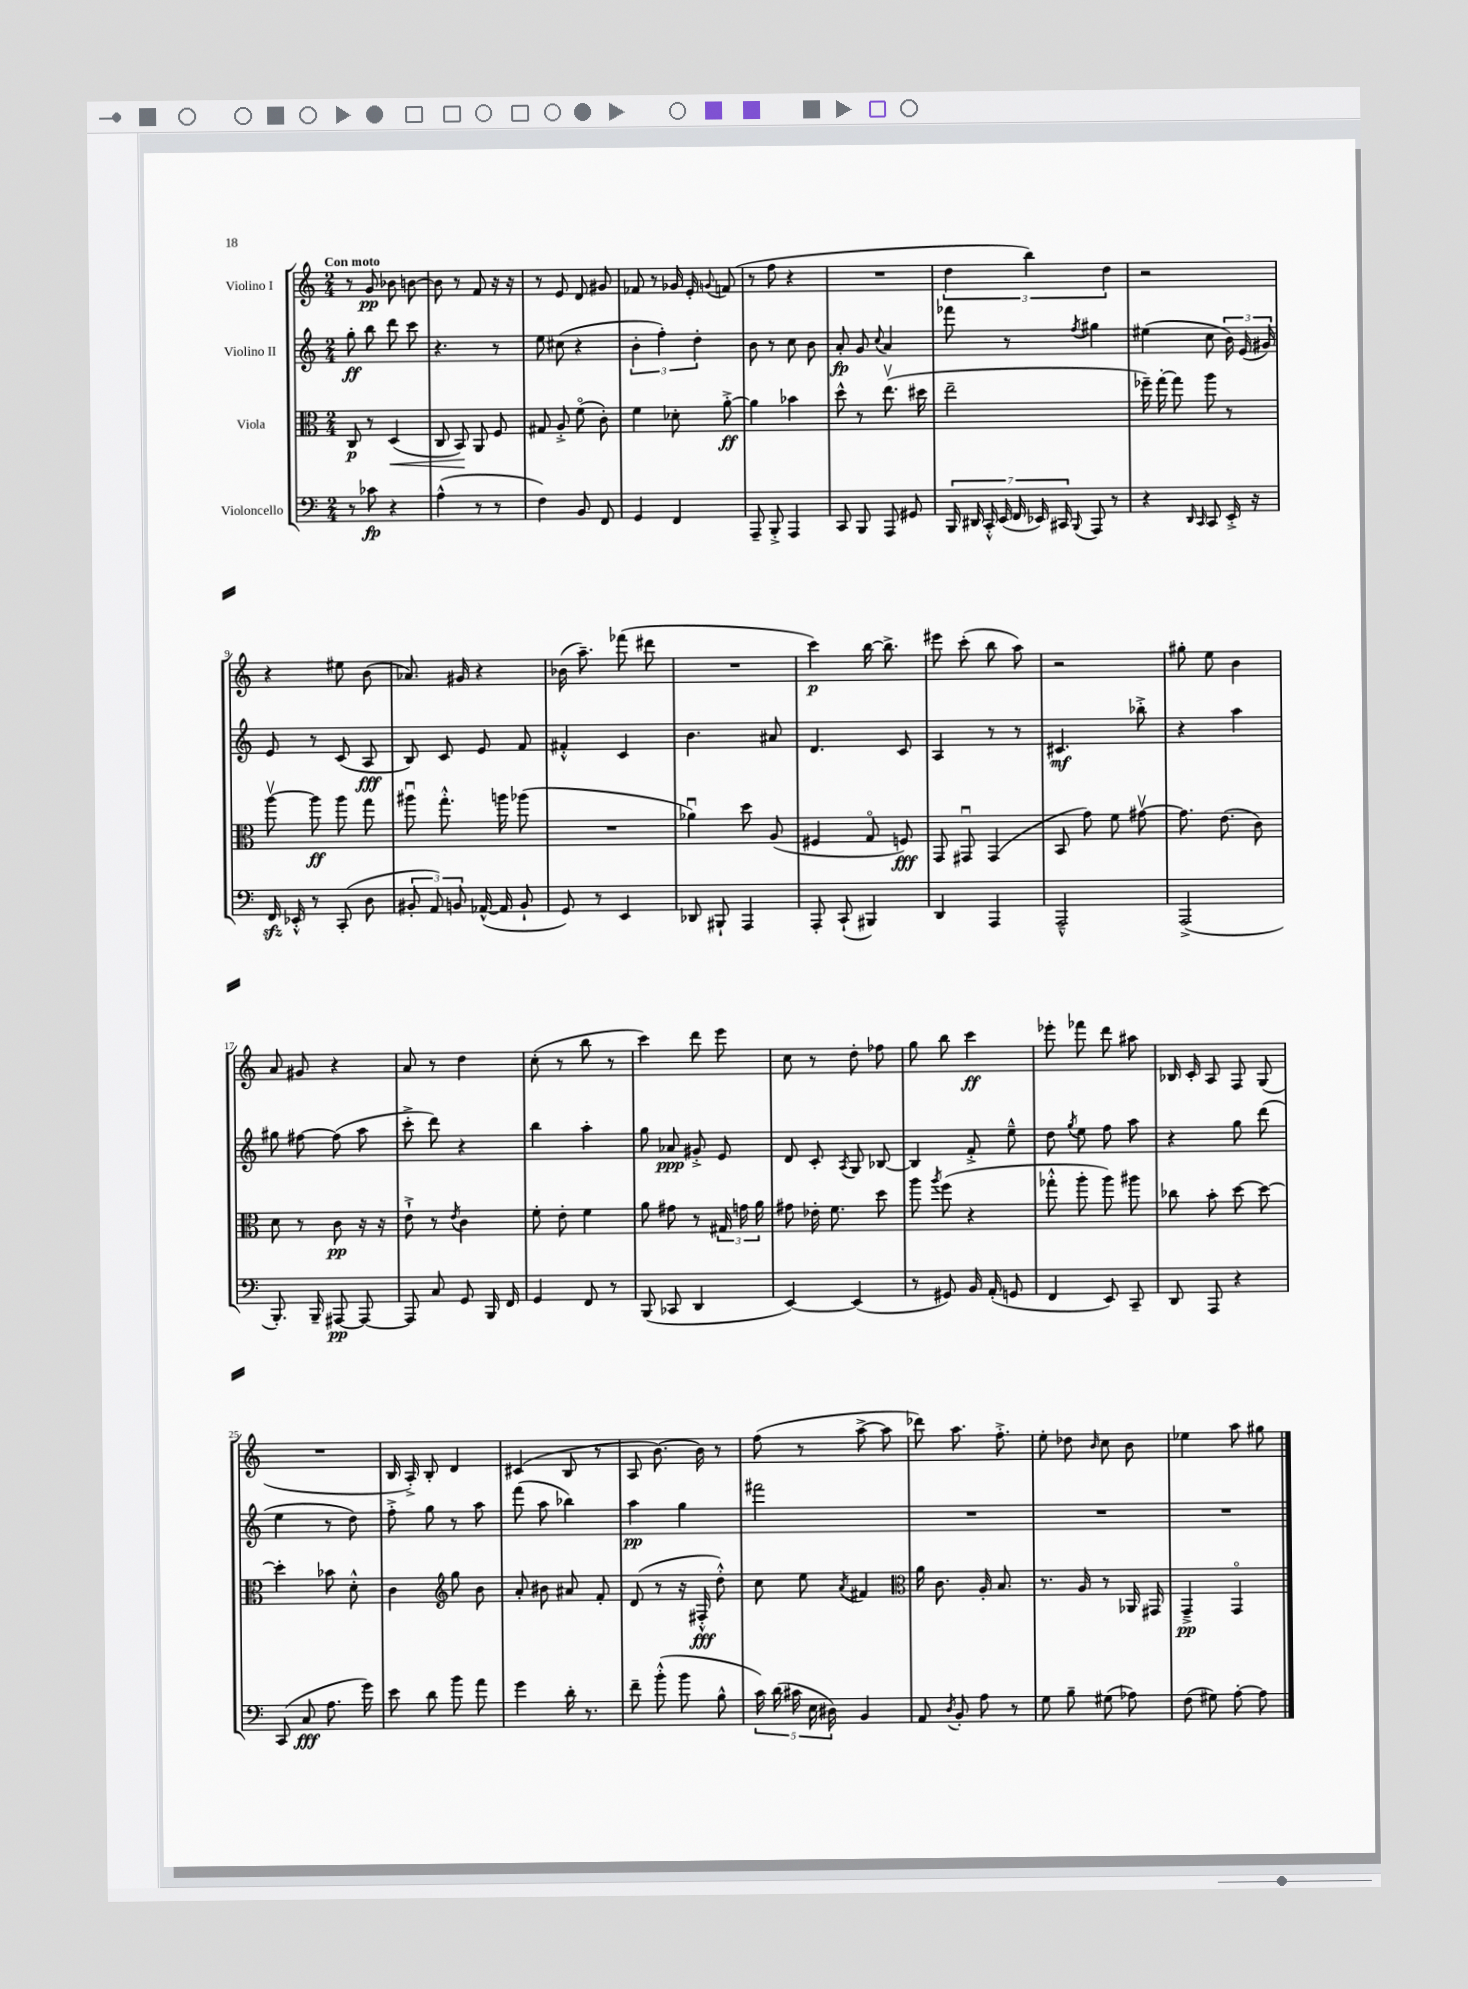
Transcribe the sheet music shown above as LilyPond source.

<<
\new StaffGroup <<
\new Staff = "s0" \with { instrumentName = "Violino I" } {
    \clef treble \key c \major \numericTimeSignature \time 2/4 \tempo "Con moto"
    \autoBeamOff r8 g'8\pp bes'8 b'8~ |
    b'8 r8 f'8 r16 r16 |
    r8 e'8 d'8 gis'8 |
    fes'8 r8 ges'16 e'16-. \appoggiatura { g'8 } f'8( |
    r8 f''8 r4 |
    R2 |
    \tuplet 3/2 { d''4 b''4) d''4 } |
    r2 |
    r4 eis''8 b'8( |
    aes'8.) gis'16 r4 |
    bes'16( a''8.--) fes'''8( dis'''8 |
    R2 |
    c'''4\p) b''16~ b''8.-> |
    eis'''8 c'''8-.( b''8 a''8) |
    r2 |
    gis''8-. e''8 b'4 |
    a'8 gis'8 r4 |
    a'8 r8 d''4 |
    c''8-.( r8 b''8 r8 |
    c'''4) d'''8 e'''8 |
    c''8 r8 d''8-. fes''8 |
    g''8 b''8 c'''4\ff |
    ees'''8-. fes'''8 d'''8 ais''8 |
    bes16 c'16-. a8 f8 g8( |
    R2 |
    b16 a16-.->) b8-. d'4 |
    cis'4( b8 r8 |
    a8 b'8.~) b'16 r8 |
    f''8( r8 a''8~-> a''8 |
    des'''8) a''8. f''8.-.-> |
    e''8-. des''8 \grace { b'16 } c''8 b'8 |
    ees''4 a''8 gis''8 \bar "|." |
}
\new Staff = "s1" \with { instrumentName = "Violino II" } {
    \clef treble \key c \major \numericTimeSignature \time 2/4
    \autoBeamOff g''8-.\ff b''8 d'''8 c'''8 |
    r4. r8 |
    e''8 cis''8( r4 |
    \tuplet 3/2 { b'4-. f''4-.) d''4-. } |
    b'8 r8 c''8 b'8 |
    a'8-.\fp g'8 \appoggiatura { c''8 } a'4 |
    fes'''8 r8 \acciaccatura { f''8 } gis''4 |
    eis''4( c''8 \tuplet 3/2 { b'16) e'16( gis'16) } |
    e'8 r8 c'8( a8\fff |
    b8) c'8 e'8 f'8 |
    fis'4-.-^ c'4 |
    b'4. ais'8 |
    d'4. c'8 |
    a4 r8 r8 |
    cis'4.\mf bes''8-.-> |
    r4 a''4 |
    gis''8 fis''8~ fis''8( a''8 |
    c'''8-.-> d'''8) r4 |
    b''4 a''4-. |
    g''8 aes'8\ppp gis'8-.-> e'8 |
    d'8 c'8-. \acciaccatura { a8 } g8 bes8~ |
    bes4 f'8-.-> e''8---^ |
    d''8 \acciaccatura { g''8 } e''8 f''8 a''8 |
    r4 g''8 d'''8( |
    e''4 r8 d''8) |
    f''8-.-> g''8 r8 a''8 |
    f'''8( a''8 bes''4) |
    a''4\pp g''4 |
    fis'''2 |
    R2 |
    R2 |
    R2 \bar "|." |
}
\new Staff = "s2" \with { instrumentName = "Viola" } {
    \clef alto \key c \major \numericTimeSignature \time 2/4
    \autoBeamOff c8\p r8 d4\<( |
    c8 b,8\!) a,8 f8 |
    gis8 a8-.-> f'8\flageolet( c'8-.) |
    f'4 des'8-. a'8~-.->\ff |
    a'4 bes'4 |
    d''8-^ r8 e''8.\upbow( dis''16 |
    e''2-- |
    fes''16--) g''16~-. g''8 a''8 r8 |
    a''8~\upbow a''8\ff a''8 g''8 |
    ais''8\downbow g''8.-.-^ a''16 aes''8( |
    R2 |
    aes'4\downbow) d''8 a8( |
    fis4 g8\flageolet f8\fff) |
    g,8 gis,8\downbow gis,4( |
    b,8 g'8) f'8 gis'8~\upbow |
    gis'8. e'8.( c'8) |
    d'8 r8 c'8\pp r16 r16 |
    e'8-!-> r8 \acciaccatura { e'8 } c'4 |
    f'8-. e'8-. f'4 |
    a'8 gis'8 r8 \tuplet 3/2 { gis16 g'16 a'16 } |
    gis'8 ees'16-. f'8. d''8 |
    a''8 \acciaccatura { a''8 } f''8( r4 |
    ges''8-.-^ a''8-. a''8) ais''8 |
    ces''8 b'8-. d''8~ d''8~ |
    d''4-. bes'8 d'8-.-^ |
    c'4 \clef treble g''8 b'8 |
    a'8-. bis'8 ais'8 f'8-. |
    d'8( r8 r16 fis16-.-^\fff d''8-.-^) |
    c''8 e''8 \acciaccatura { a'8 } fis'4 |
    \clef alto a'16 c'8. a16-. b8. |
    r8. a16 r8 aes,16 gis,16 |
    g,4--->\pp g,4\flageolet \bar "|." |
}
\new Staff = "s3" \with { instrumentName = "Violoncello" } {
    \clef bass \key c \major \numericTimeSignature \time 2/4
    \autoBeamOff r8 ces'8\fp r4 |
    a4-^( r8 r8 |
    f4) b,8 f,8 |
    g,4 f,4 |
    a,,8-- b,,8-.-> a,,4 |
    c,8 b,,8 a,,8 gis,8 |
    \tuplet 7/4 { b,,16 dis,16 c,16-.-^ e,16( f,16 ees,16) cis,16 } \appoggiatura { b,,8 } a,,8 r8 |
    r4 \grace { d,16 c,16 } c,8 e,16-.-> r16 |
    f,16\sfz ees,16-.-^ r8 c,8-.( d8 |
    \tuplet 3/2 { bis,8-. a,8) b,8 } aes,16~-^( aes,16 b,8-! |
    g,8) r8 e,4 |
    des,8 bis,,8-! a,,4 |
    a,,8-. c,8-!( bis,,4) |
    d,4 a,,4 |
    a,,2---^ |
    a,,2->( |
    b,,8.-.) b,,16-- ais,,8~\pp ais,,8~ |
    ais,,8 c8 g,8 b,,16 f,16 |
    g,4 f,8 r8 |
    b,,8( ces,8 d,4 |
    e,4~) e,4( |
    r8 gis,8) b,16 a,16-.( g,8 |
    f,4 e,8) c,8-- |
    d,8 a,,8 r4 |
    c,8( c8\fff a8. g'16) |
    e'8 d'8 b'8 a'8 |
    g'4 d'16-. r8. |
    f'8-- b'8-.-^( b'8 b8-^ |
    \tuplet 5/4 { c'16) d'16( cis'16 e16 dis16) } b,4 |
    a,8 \acciaccatura { d8 } b,8-. a8 r8 |
    g8 b8-- gis8( aes8) |
    f8( gis8) a8~-. a8 \bar "|." |
}
>>
>>
